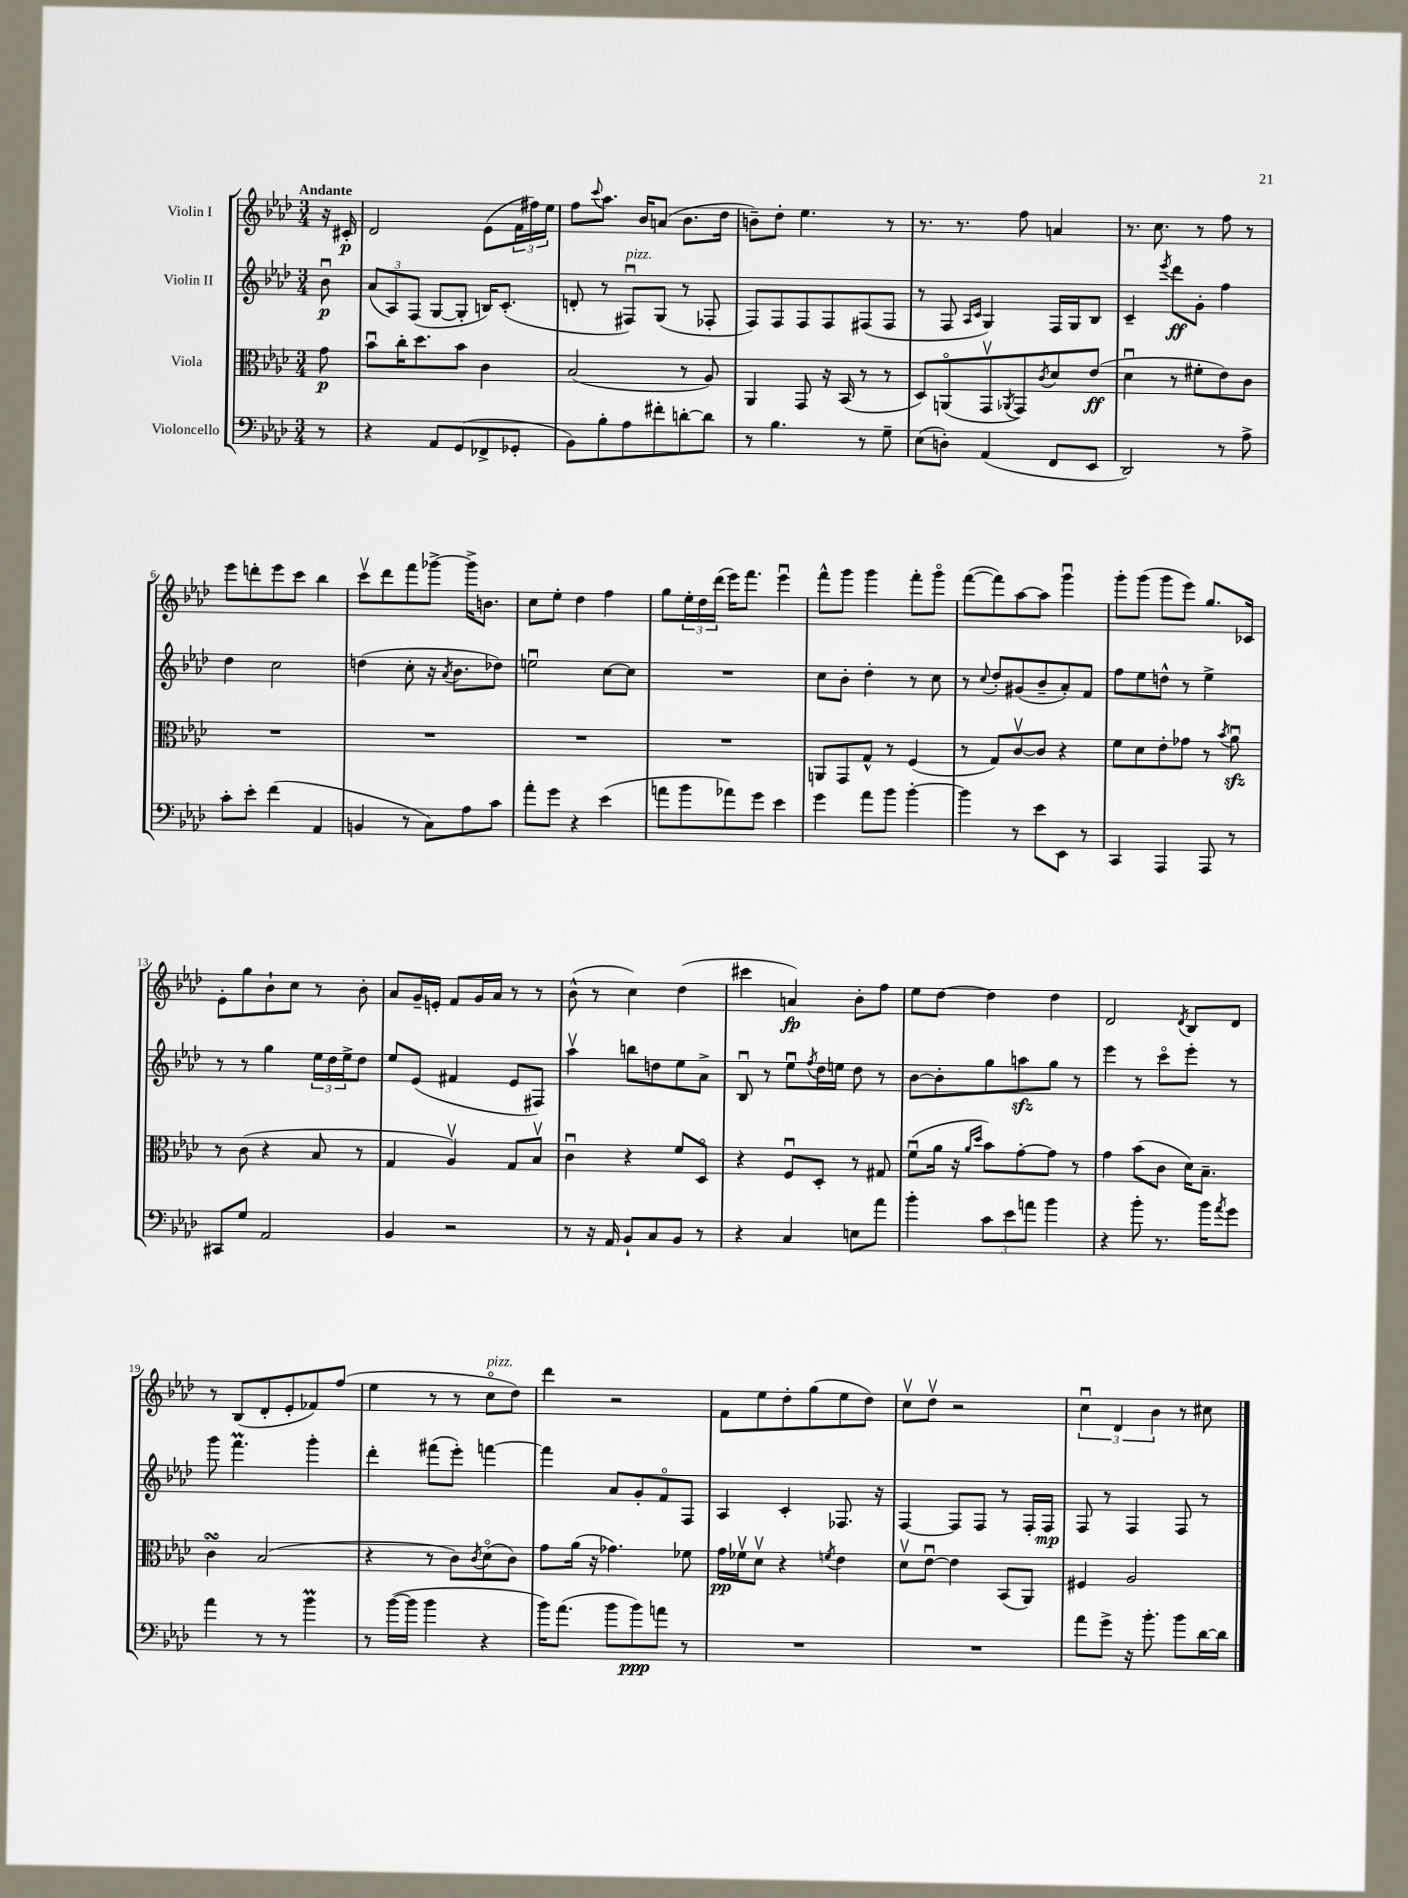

**kern	**kern	**kern	**kern
*staff4	*staff3	*staff2	*staff1
*clefF4	*clefC3	*clefG2	*clefG2
*k[b-e-a-d-]	*k[b-e-a-d-]	*k[b-e-a-d-]	*k[b-e-a-d-]
*M3/4	*M3/4	*M3/4	*M3/4
8r	8g	8b-u	16r
.	.	.	16c#'
=	=	=	=
4r	8b-u	(12a-	2d-
.	.	12A-)	.
.	16cc'	.	.
.	.	(12F	.
.	8.dd-	.	.
8AA-	.	[8G	.
(8GG	8b-	8G']	.
8FF-^	4c	16B)	(8e-
.	.	(8.c'	.
8GG-'	.	.	24f
.	.	.	24ff#)
.	.	.	24ee-
=	=	=	=
8BB-)	(2B-	8d'	8ff
.	.	.	8qqccc
8B-'	.	8r	8.aa-
8A-	.	8F#u)	.
.	.	.	16b-
8f#'	.	(8G	(8a
[8d'	8r	8r	8.b-
8d]	8A-)	8F-'	.
.	.	.	16dd-
=	=	=	=
8r	4AA-	8F)	8b~)
4.B-	.	8F	8dd-'
.	8GG	8F	4.ee-
.	16r	8F	.
.	(16BB-	.	.
8r	8r	(8F#	.
8G~	8r	8F#	8r
=	=	=	=
(8E-	8D-)	8r	8.r
8D')	(8AAo	8F	.
.	.	.	8.r
.	.	16qqA-	.
.	.	16qqc	.
(4AA-	8GGv	4G)	.
.	8qAA-	.	.
.	8GG)	.	8ff
.	8qc	.	.
8FF	8d-	16F	4a
.	.	16G	.
8EE-	(8e-	8B-	.
=	=	=	=
2DD-)	4d-u	4c~	8.r
.	.	.	8.cc
.	.	8qeee-	.
.	8r	8ddd-	.
.	8f#'	8g'	8r
8r	8e-)	4ff	8ff
8A-^	8c	.	8r
=	=	=	=
8c'	2.r	4dd-	8eee-
8e-'	.	.	8ddd'
(4f	.	2cc	8eee-
.	.	.	8ccc
4AA-	.	.	4bb-
=	=	=	=
4BB	2.r	(4dd	8cccv
.	.	.	8ddd-
8r	.	8cc'	8fff
8C)	.	16r	[8ggg-^
.	.	8qa-	.
.	.	8.b-	.
8A-	.	.	16ggg-^]
.	.	.	8.b
8c	.	8dd-)	.
=	=	=	=
8a-'	2.r	2eeu	8cc
8g	.	.	8ee-'
4r	.	.	4dd-
(4e-	.	[8cc	4ff
.	.	8cc]	.
=	=	=	=
8a	2.r	2.r	8gg
8b-	.	.	24ee-'
.	.	.	24dd-
.	.	.	(24ddd-
8a-)	.	.	16eee-)
.	.	.	8.fff
8g	.	.	.
4e-	.	.	4eee-u
=	=	=	=
4g	8AA	8cc	8fff^^
.	8GG	8b-'	8ggg
8a-	8G^^	4dd-'	4ggg
8b-	8r	.	.
[4b-'	(4F	8r	8fff'
.	.	8cc	8gggo
=	=	=	=
4b-]	8r	8r	([8fff
.	.	8qqcc	.
.	8G)	8dd-'	8fff])
8r	[8cv	(8g#	[8aa-
8e-	8c]	8b-~	8aa-]
8EE-	4r	8a-')	4gggu
8r	.	8f	.
=	=	=	=
4CC	8f	8ff	8ggg'
.	8d-	8ee-	(8ggg
4AAA-	8e-'	8dd^^	8ggg
.	8g-	8r	8eee-)
8AAA-	8r	4ee-^	8.gg
.	8qb-	.	.
8r	8a-u	.	.
.	.	.	16c-
=	=	=	=
8CC#	8r	8r	8e-'
8G	(8c	8r	8gg
2AA-	4r	4gg	8b-`
.	.	.	8cc
.	8B-	24ee-	8r
.	.	24dd-	.
.	.	24ee-^	.
.	8r	8dd-	8b-'
=	=	=	=
4BB-	4G	8ee-	8a-
.	.	(8e-	16g~
.	.	.	16e'
2r	4A-v)	4f#	8f
.	.	.	16g
.	.	.	16a-
.	8G	8e-	8r
.	8B-v	8F#)	8r
=	=	=	=
8r	4cu	4aa-v	(8b-^^
16r	.	.	8r
16AA-	.	.	.
8BB-`	4r	8bb	4cc)
8C	.	8dd	.
8BB-	8f	8ee-	(4dd-
8r	8D-o	8a-^	.
=	=	=	=
4r	4r	8B-u	4ccc#
.	.	8r	.
4C	8Fu	8ee-u	4a)
.	.	8qff	.
.	8D-'	16dd-	.
.	.	16ee	.
8E	8r	8dd-	8b-'
8a-	8G#	8r	8ff
=	=	=	=
4b-'	(8fu	[8b-	8ee-
.	16a-	8b-']	[8dd-
.	16r	.	.
.	16qqa-	.	.
.	16qqdd-	.	.
12c	8b-)	8gg	4dd-]
12e-	.	.	.
.	[8g'	8aa	.
12a	.	.	.
4b-	8g]	8gg	4dd-
.	8r	8r	.
=	=	=	=
4r	4g	4eee-	2d-
8b-'	(8b-	8r	.
8.r	8c	8ccco	.
.	.	.	8qd-
.	16d-)	8eee-'	8B-
16b-	8.B-~	.	.
8qa-	.	.	.
8g	.	8r	8d-
=	=	=	=
4a-	4c	8ggg	8r
.	.	4.fff	(8B-
8r	(2B-	.	8d-'
8r	.	.	8e-'
4b-	.	4ggg'	8f-)
.	.	.	(8ff
=	=	=	=
8r	4r	4ddd-'	4ee-
([16b-	.	.	.
16b-]	.	.	.
4b-	8r	(8fff#	8r
.	8c)	8eee-')	8r
.	8qc	.	.
4r	(8d-o	[4fff	8cco
.	8c)	.	8dd-)
=	=	=	=
16b-)	8g	4fff]	4ddd-
(8.a-	.	.	.
.	(16a-	.	.
.	16r	.	.
8b-	4.g-)	8a-	2r
8b-)	.	8g'	.
8a	.	8fo	.
8r	8f-	8F	.
=	=	=	=
2.r	16g	4A-	8f
.	16f-v	.	.
.	8d-v	.	8ee-
.	4r	4c'	8dd-'
.	.	.	(8gg
.	8qf	.	.
.	4e-	8.F-	8ee-
.	.	.	8dd-)
.	.	16r	.
=	=	=	=
2.r	8d-v	[4F	8ccv
.	[8e-u	.	8dd-v
.	4e-]	8F]	2r
.	.	8F	.
.	(8BB-	8r	.
.	8AA-)	16F'	.
.	.	16F	.
=	=	=	=
8a-	4F#	8F	6ccu
8g^	.	8r	.
.	.	.	6d-
16r	2A-	4F	.
8.b-'	.	.	.
.	.	.	6b-
8b-	.	8F	8r
[16d-	.	8r	8cc#
16d-]	.	.	.
==	==	==	==
*-	*-	*-	*-
